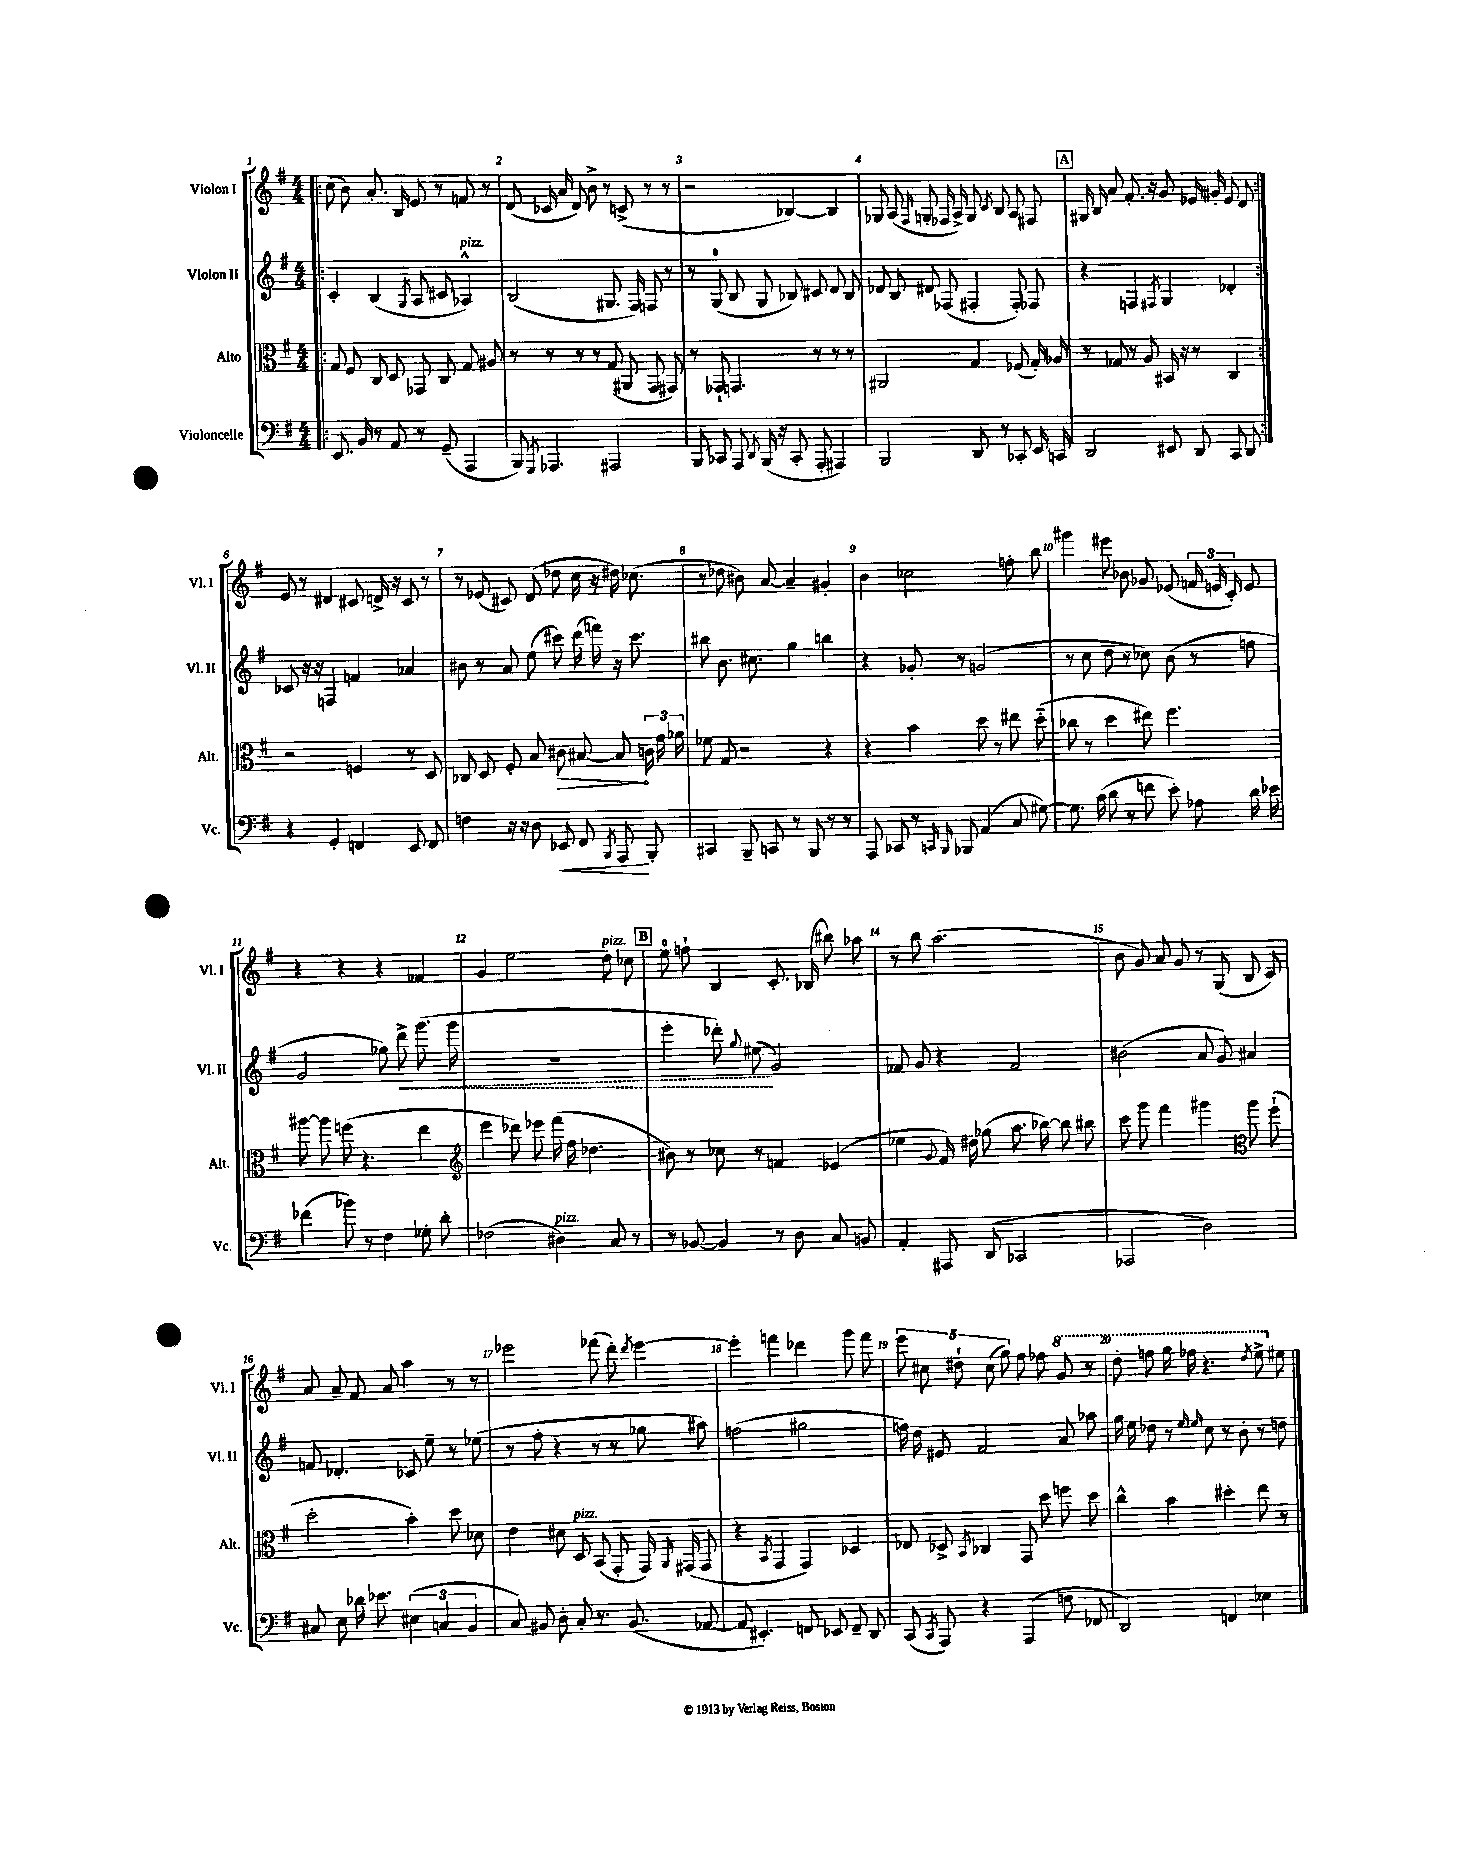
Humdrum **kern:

**kern	**kern	**kern	**kern
*staff4	*staff3	*staff2	*staff1
*clefF4	*clefC3	*clefG2	*clefG2
*k[f#]	*k[f#]	*k[f#]	*k[f#]
*M4/4	*M4/4	*M4/4	*M4/4
=!|:	=!|:	=!|:	=!|:
8.EE	8G	4c'	(8cc
.	8F#	.	8b)
16BB	.	.	.
8r	8C	(4B	8.a'
8AA	8D	.	.
.	.	.	16B
.	.	8qG	.
8r	8GG-	8A	8e
(8GG~	8C	8c#	8r
4AAA	8G	4A-^^)	8f
.	8A#	.	8r
=	=	=	=
8BBB)	8r	(2B	(8d
8qGGG	.	.	.
4.AAA-	8r	.	16c-
.	.	.	16a
.	8r	.	8d)
.	8r	.	8b^
2AAA#	(8G	8.G#	8r
.	8AA#	.	(8c^
.	.	16F#)	.
.	8GG	8F	8r
.	8GG#)	8r	8r
=	=	=	=
8BBB	8r	8r	2r
8CC-	8GG-`	(8G	.
8AAA	4.GG	8B	.
8qDD	.	.	.
(16BBB	.	8G	.
16r	.	.	.
8CC-'	.	8B-)	[4B-)
8AAA'	8r	8c#	.
4AAA#)	8r	8d	4B-]
.	8r	8B-	.
=	=	=	=
2BBB	2AA#	8d-	8G-
.	.	8B	(8A
.	.	.	16qqF#
.	.	8d#	8G'
.	.	(8F-	16F-
.	.	.	16A^)
8DD	4G	4F#'	8G
.	.	.	8qc
8r	.	.	8B
8CC-'	(8F-	8F#')	8A
16EE	16G')	8F-	8F#
16CC	16A-	.	.
=	=	=	=
2DD	8r	4r	16G#
.	.	.	16B
.	8G-	.	8a
.	8r	4F	8.f#'
.	8A	.	.
.	.	.	16r
.	.	8qF#	.
8EE#	16BB#	4G	8g
.	16r	.	.
8DD	8r	.	16e-
.	.	.	16g#'
8CC	4C	4d-'	8e-
8DD	.	.	8d
=:|!	=:|!	=:|!	=:|!
4r	2r	8c-	8e
.	.	16r	8r
.	.	16r	.
4GG'	.	4F	4d#
4FF	4F	4f	8c#
.	.	.	16d^
.	.	.	16r
8EE	8r	4a-	8c#
8FF	8D	.	8r
=	=	=	=
4F	8C-	8b#	8r
.	8D	8r	(8e-
16r	8F#'	8a	8c#)
16r	.	.	.
8D	8B	(8ee	(8d
8EE-	8c#	8ccc#)	8dd-
8FF#	[8B#	(16ddd	16cc
.	.	16fff)	16r
8qBBB	.	.	.
8AAA	8B#]	16r	16dd#)
.	.	8.ccc#	(8.cc-
8BBB'	24c	.	.
.	24g	.	.
.	24a-	.	.
=	=	=	=
4CC#	8f-	8bb#	8r
.	8G	8.b	8dd-
8BBB~	2r	.	8b#)
.	.	8.cc#	.
8CC	.	.	[8a
8r	.	4gg	4a~]
8BBB	.	.	.
8r	4r	4bb	4g#'
8r	.	.	.
=	=	=	=
8AAA	4r	4r	4b
8CC-	.	.	.
8r	4b	8g-'	2cc-
16qqCC	.	.	.
16qqBBB	.	.	.
8BBB-	.	8r	.
(4AA	8dd	(2g	.
.	8r	.	.
8C	8ee#	.	8ff'
[8G#)	(8dd'~	.	8bb
=	=	=	=
8.G#]	8cc-	8r	4ggg#
.	8r	8cc	.
(16c	.	.	.
8d	4dd	8dd	8eee#
8r	.	8r	8b-
8f	8ee#)	8cc-)	8g-
8e')	4.ff#	(8b	(8e-
8A-	.	8r	24f
.	.	.	24e
.	.	.	24c')
16d	.	8ff	8e
16e-	.	.	.
=	=	=	=
(4f-	[8aa#	2g	4r
.	8aa#]	.	.
8b-)	(8ff	.	4r
8r	4.r	.	.
4F#	.	8gg-)	4r
.	.	8ddd^	.
8G-'	4ee	(8.ggg	4f-
8d'	.	.	.
.	.	16ggg	.
=	=	=	=
*	*clefG2	*	*
(2F-	4eee	1r	4g
.	8ddd-)	.	2ee
.	8eee-	.	.
4D#)	(16fff#	.	.
.	16ff#	.	.
.	4.dd-	.	.
8C	.	.	8dd
8r	.	.	8cc-
=	=	=	=
8r	8b#)	4eee'	8ee
[8BB-	8r	.	8ff`
4BB-]	8cc-	8ddd-')	4B
.	.	8qqgg	.
.	8r	(8ee#	.
8r	4f	2g)	8.c'
8D	.	.	.
.	.	.	(16B-
8C	(4e-	.	8bb#)
8BB	.	.	8aa-
=	=	=	=
4AA'	4ee-	8f-	8r
.	.	8g	8bb
.	8qqg	.	.
8AAA#	16f#)	4r	(2.aa
.	16dd#	.	.
(8DD	(8gg-	.	.
2CC-	8.aa	2f-	.
.	[16bb-)	.	.
.	8bb-]	.	.
.	8bb#	.	.
=	=	=	=
2AAA-	8ccc	(2b#	8b
.	8ggg	.	8g)
.	4fff#	.	8a
.	.	.	8g
2D)	4ggg#	8a	8r
.	.	8g)	(8G
*	*clefC3	*	*
.	8aa	4a#	8B
.	(8ff#`	.	8c)
=	=	=	=
8C#	2dd'	8f	8a
8E	.	4.d-'	8a~
16d-	.	.	8f#
8.e-	.	.	.
.	.	.	8a
(6E#	4b')	8c-	4aa
.	.	8ee~	.
6C	.	.	.
.	8dd	8r	8r
6BB	.	.	.
.	8d-	(8ee-	8r
=	=	=	=
8C)	4e	8r	2eee-
8BB#	.	8ff#'	.
8D'	8d#	4r	.
8C'	8D	.	.
8.r	(8BB	8r	(8fff-
.	8GG'	8r	8ddd')
(8.BB#	.	.	.
.	.	.	8qddd
.	16GG)	8gg-	[4eee-
.	16qqAA	.	.
.	(16GG#	.	.
[8AA-	8GG#	8aa#)	.
=	=	=	=
8AA-]	4r	(2ff	4eee-']
4.EE#')	.	.	.
.	8qBB	.	.
.	4GG	.	4fff
8FF	4GG)	2gg#	4ddd-
8EE-	.	.	.
8FF~	4D-	.	8ggg
8DD	.	.	8fff
=	=	=	=
(8CC	8E-	16ff)	10eee
.	.	16dd	.
.	.	.	10cc#
8qCC	.	.	.
8AAA)	8D-^	8e#	.
.	.	.	10dd#`
.	8qBB	.	.
4r	4C-	2f#	.
.	.	.	(10cc#
.	.	.	10gg)
(4AAA	8GG	.	8ff#
.	8dd	.	8ff-
8F	8ff	8a	8gg
8FF-	8dd	8aa-	8r
=	=	=	=
2DD)	4cc^^	16gg	8ddd'
.	.	16ee	.
.	.	8dd-	8fff
.	4b	8r	16ggg
.	.	.	16fff-
.	.	16qqee	.
.	.	16qqee	.
.	.	8cc	4.r
4FF	4dd#'	8r	.
.	.	8b'	.
.	.	.	8qddd
4E-	8ee	8r	8eee^
.	8r	8dd	8ee#
==	==	==	==
*-	*-	*-	*-
